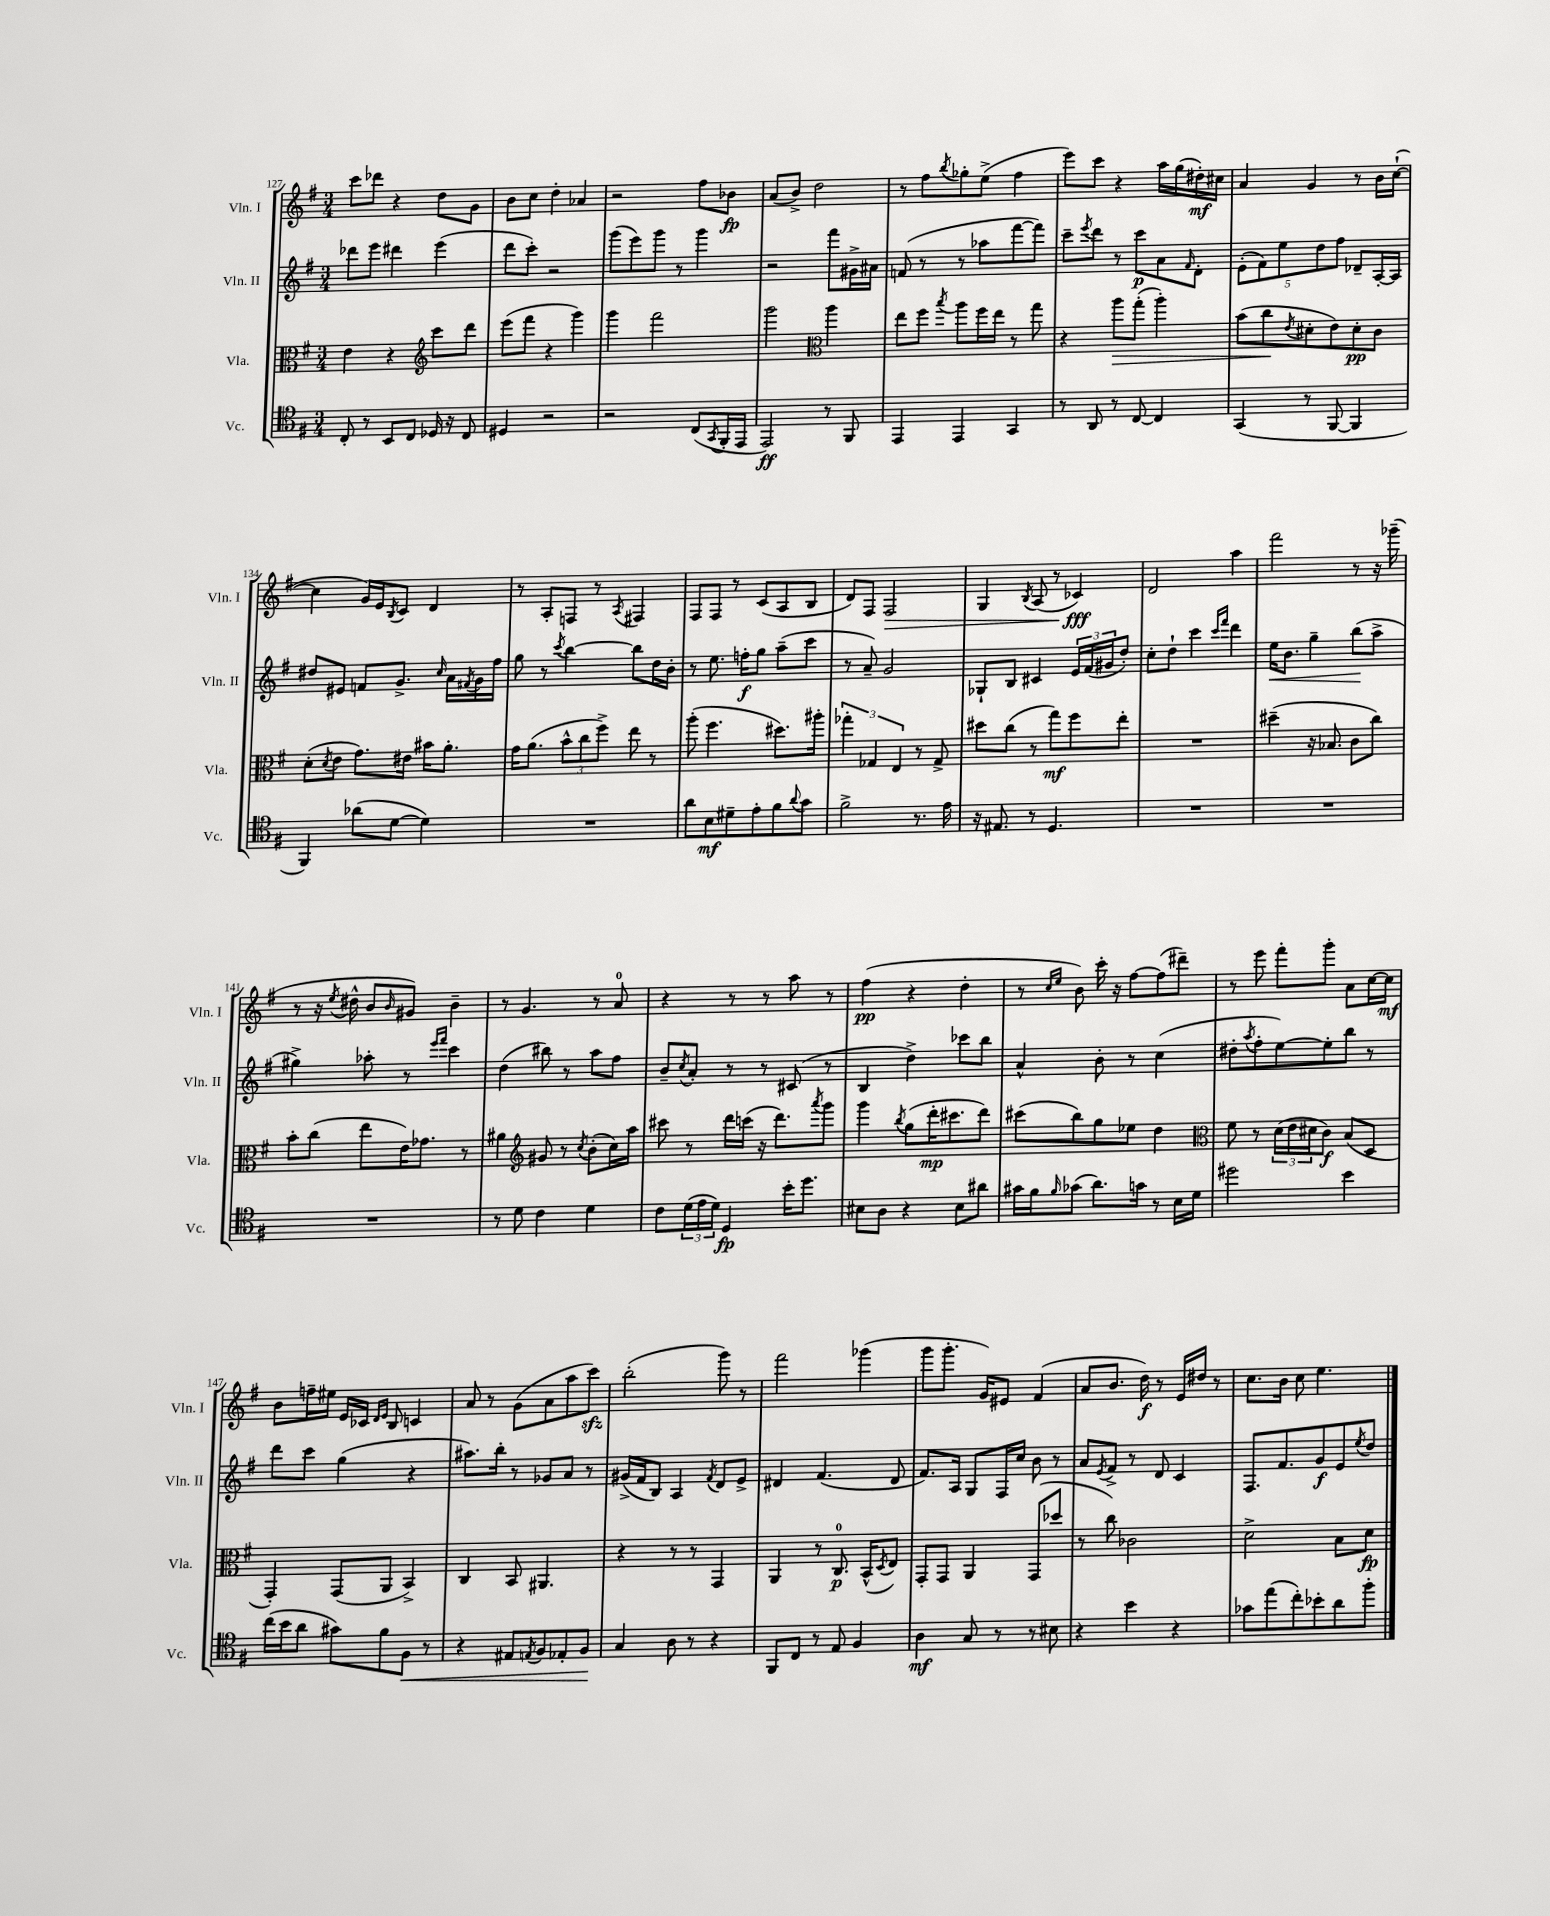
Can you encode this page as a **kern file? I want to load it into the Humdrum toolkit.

**kern	**dynam	**kern	**dynam	**kern	**dynam	**kern	**dynam
*part4	*part4	*part3	*part3	*part2	*part2	*part1	*part1
*staff4	*staff4	*staff3	*staff3	*staff2	*staff2	*staff1	*staff1
*I"Vc.	*	*I"Vla.	*	*I"Vln. II	*	*I"Vln. I	*
*I'Vc.	*	*I'Vla.	*	*I'Vln. II	*	*I'Vln. I	*
*clefC4	*	*clefC3	*	*clefG2	*	*clefG2	*
*k[f#]	*	*k[f#]	*	*k[f#]	*	*k[f#]	*
*M3/4	*	*M3/4	*	*M3/4	*	*M3/4	*
=127	=127	=127	=127	=127	=127	=127	=127
8C'/	.	4e\	.	8ddd-X\L	.	8ccc\L	.
8r	.	.	.	8eee\J	.	8ddd-X\J	.
8BB/L	.	4r	.	4ddd#X\	.	4r	.
8C/J	.	.	.	.	.	.	.
*	*	*clefG2	*	*	*	*	*
16D-X/	.	8ccc\L	.	(4eee\	.	8dd\L	.
16r	.	.	.	.	.	.	.
8C/	.	8ddd\J	.	.	.	8g\J	.
=128	=128	=128	=128	=128	=128	=128	=128
4D#X/	.	(8eee\L	.	8ddd\L	.	8b\L	.
.	.	8fff#\J	.	8ccc'\J)	.	8cc\J	.
2r	.	4r	.	2r	.	4dd'\	.
.	.	4ggg\)	.	.	.	4a-X/	.
=129	=129	=129	=129	=129	=129	=129	=129
2r	.	4ggg\	.	(8ggg\L	.	2r	.
.	.	.	.	8eee\)	.	.	.
.	.	2fff#\	.	8ggg\J	.	.	.
.	.	.	.	8r	.	.	.
(8C/L	.	.	.	4ggg\	.	8ff#\L	.
8qGG/	.	.	.	.	.	.	.
16FF#'/L	.	.	.	.	.	8b-X\J	fp
16EE/JJ	.	.	.	.	.	.	.
=130	=130	=130	=130	=130	=130	=130	=130
2EE/)	ff	2ggg\	.	2r	.	(8a/L	.
.	.	.	.	.	.	8b^/J)	.
.	.	.	.	.	.	2dd\	.
*	*	*clefC3	*	*	*	*	*
8r	.	4aa\	.	8fff#\L	.	.	.
8FF#/	.	.	.	16g#X^\L	.	.	.
.	.	.	.	16a#X\JJ	.	.	.
=131	=131	=131	=131	=131	=131	=131	=131
4EE/	.	8ee\L	.	(8fn/	.	8r	.
.	.	8ff#\J	.	8r	.	8ff#\L	.
.	.	8qbb/	.	.	.	8qbb/	.
4EE/	.	8aa\L	.	8r	.	8gg-X'\	.
.	.	16ff#\L	.	8aa-X\L	.	(8ee^\J	.
.	.	16ee\JJ	.	.	.	.	.
4GG/	.	8r	.	[8fff#\	.	4ff#\	.
.	.	8gg\	.	8fff#\J])	.	.	.
=132	=132	=132	=132	=132	=132	=132	=132
8r	.	4r	.	8ccc~\L	.	8eee\L)	.
.	.	.	.	8qeee/	.	.	.
8AA/	.	.	.	8ddd\J	.	8ccc\J	.
!	!	!	!LO:HP:b	!	!	!	!
8r	.	8aa\L	>	8r	.	4r	.
[8C/	.	(8gg'\J	.	8ccc\L	p	.	.
4C/]	.	4aa'\)	.	8a\	.	16aa\LL	.
.	.	.	.	.	.	(16gg\	.
.	.	.	.	16qqf#/	.	.	.
.	.	.	.	8d'\J	.	16dd#X'\)	mf
.	.	.	.	.	.	16cc#X\JJ	.
=133	=133	=133	=133	=133	=133	=133	=133
(4GG/	.	(8b\L	.	(10e'\L	.	4a/	.
.	.	.	.	10f#\)	.	.	.
.	.	8cc\	.	.	.	.	.
.	.	.	.	10ee\	.	.	.
.	.	8qe/	.	.	.	.	.
8r	.	8d#X'\	]	.	.	4g/	.
.	.	.	.	10dd\	.	.	.
[8FF#/	.	8e\)	.	.	.	.	.
.	.	.	.	10ff#\J	.	.	.
4FF#/]	.	8d#'\	pp	8d-X~/L	.	8r	.
.	.	8c\J	.	[16A'/L	.	16b\LL	.
.	.	.	.	16A/JJ]	.	([16cc`\JJ	.
!!LO:LB:g=z
=134	=134	=134	=134	=134	=134	=134	=134
4FF#/)	.	(8d'\L	.	8dd#X/L	.	4cc\]	.
.	.	8qd/	.	.	.	.	.
.	.	8e\J	.	8e#X/J	.	.	.
(8a-X\L	.	8.g\L)	.	8fn/L	.	16g/LL)	.
.	.	.	.	.	.	16e/J	.
.	.	.	.	.	.	8qB/	.
[8d\J	.	.	.	8.g^/J	.	8c/J	.
.	.	16e#X\Jk	.	.	.	.	.
4d\])	.	16b#X\KL	.	.	.	4d/	.
.	.	.	.	16qqcc/	.	.	.
.	.	8.a'\J	.	16a\LL	.	.	.
.	.	.	.	8qf#X/	.	.	.
.	.	.	.	16g\	.	.	.
.	.	.	.	16ff#\JJ	.	.	.
=135	=135	=135	=135	=135	=135	=135	=135
2.r	.	16g\KL	.	8gg\	.	8r	.
.	.	(8.a\J	.	.	.	.	.
.	.	.	.	8r	.	8A'/L	.
.	.	.	.	8qccc/	.	.	.
.	.	12b^^\L	.	[4bb\	.	8Fn/J	.
.	.	12cc\	.	.	.	.	.
.	.	.	.	.	.	8r	.
.	.	12ff#^\J)	.	.	.	.	.
.	.	.	.	.	.	8qA/	.
.	.	8ee\	.	8bb\L]	.	4F#X/	.
.	.	8r	.	16dd\L	.	.	.
.	.	.	.	16b'\JJ	.	.	.
=136	=136	=136	=136	=136	=136	=136	=136
8a\L	.	(8aa'\	.	8r	.	8F#/L	.
8B\	mf	4.ff#\	.	8.ee\	.	8F#/J	.
8d#X~\	.	.	.	.	.	8r	.
.	.	.	.	16ffn'\KL	f	.	.
8e'\	.	.	.	8gg\J	.	(8c/L	.
8f#\	.	8.dd#X\L)	.	(8aa~\L	.	8A/	.
8qqa/	.	.	.	.	.	.	.
8g\J	.	.	.	8ccc\J	.	8B/J	.
.	.	16aa#X'\Jk	.	.	.	.	.
=137	=137	=137	=137	=137	=137	=137	=137
2f#^\	.	6gg-X'\	.	8r	.	8d/L)	.
.	.	.	.	8a~/)	.	8F#/J	.
.	.	6G-X/	.	.	.	.	.
!	!	!	!	!	!	!	!LO:HP:b
.	.	.	.	2g/	.	2F#/	>
.	.	6E/	.	.	.	.	.
8.r	.	8r	.	.	.	.	.
.	.	8G-^/	.	.	.	.	.
16e\	.	.	.	.	.	.	.
=138	=138	=138	=138	=138	=138	=138	=138
16r	.	8dd#X\L	.	8G-X`/L	.	4G/	.
8.E#X/	.	.	.	.	.	.	.
.	.	(8cc\J	.	8B/J	.	.	.
.	.	.	.	.	.	8qB/	.
8r	.	8r	.	4c#X/	.	(8A/	.
4.D/	.	8gg\L)	mf	.	.	8r	.
.	.	8ff#\	.	24e/LL	.	4c-X/)	fff
.	.	.	.	(24f#/	.	.	.
.	.	.	.	24g#X/J	.	.	.
.	.	8ee'\J	.	8dd'/J)	.	.	.
.	.	.	.	.	.	.	]
=139	=139	=139	=139	=139	=139	=139	=139
2.r	.	2.r	.	8cc'\L	.	2d/	.
.	.	.	.	8dd`\J	.	.	.
.	.	.	.	4ccc\	.	.	.
.	.	.	.	16qqccc/LL	.	.	.
.	.	.	.	16qqfff#/JJ	.	.	.
.	.	.	.	4ddd\	.	4aa\	.
=140	=140	=140	=140	=140	=140	=140	=140
!	!	!	!	!	!LO:HP:b	!	!
2.r	.	(4dd#X~\	.	16ee\KL	<	2fff#\	.
.	.	.	.	8.b\J	.	.	.
.	.	16r	.	4gg~\	.	.	.
.	.	8.B-X/	.	.	.	.	.
.	.	8c\L	.	(8bb\L	.	8r	.
.	.	8cc\J)	.	8aa^\J	[	16r	.
.	.	.	.	.	.	(16ggg-X~\	.
!!LO:LB:g=z
=141	=141	=141	=141	=141	=141	=141	=141
2.r	.	8b'\L	.	4gg#X^\)	.	8r	.
.	.	(8cc\J	.	.	.	16r	.
.	.	.	.	.	.	8qee/	.
.	.	.	.	.	.	16dd#X^^\	.
.	.	8ee\L	.	8aa-X'\	.	8b/L	.
.	.	.	.	.	.	16qqb/	.
.	.	16e\K)	.	8r	.	8g#X/J)	.
.	.	8.g-X\J	.	.	.	.	.
.	.	.	.	16qqeee/LL	.	.	.
.	.	.	.	16qqfff#/JJ	.	.	.
.	.	.	.	4ccc\	.	4b~\	.
.	.	8r	.	.	.	.	.
=142	=142	=142	=142	=142	=142	=142	=142
8r	.	4a#X\	.	(4dd\	.	8r	.
8d\	.	.	.	.	.	4.g/	.
*	*	*clefG2	*	*	*	*	*
4c\	.	8g#X/	.	8bb#X\)	.	.	.
.	.	8r	.	8r	.	.	.
.	.	8qcc/	.	.	.	.	.
4d\	.	(8b'\L	.	8aa\L	.	8r	.
.	.	16cc\L)	.	8ff#\J	.	8a/	.
.	.	16aa\JJ	.	.	.	.	.
=143	=143	=143	=143	=143	=143	=143	=143
8c\L	.	8ccc#X\	.	8b~/L	.	4r	.
.	.	.	.	8qcc/	.	.	.
(24d\L	.	8r	.	8a'/J	.	.	.
24e\	.	.	.	.	.	.	.
24d\JJ)	.	.	.	.	.	.	.
4D/	fp	16ddd\LL	.	8r	.	8r	.
.	.	(16cccn\JJ	.	.	.	.	.
.	.	16r	.	8r	.	8r	.
.	.	8.ddd\L)	.	.	.	.	.
16b'\KL	.	.	.	(8c#X/	.	8aa\	.
8.dd\J	.	.	.	.	.	.	.
.	.	8qaaa/	.	.	.	.	.
.	.	8ggg\J	.	8r	.	8r	.
=144	=144	=144	=144	=144	=144	=144	=144
8B#X\L	.	4ggg\	.	4B/	.	(4ff#\	pp
8A\J	.	.	.	.	.	.	.
.	.	8qbb/	.	.	.	.	.
4r	.	(8gg\L	.	4dd^\)	.	4r	.
.	.	16ddd'\K	mp	.	.	.	.
.	.	8.ccc#X\	.	.	.	.	.
8B#\L	.	.	.	8ccc-X\L	.	4dd'\	.
8a#X\J	.	8ddd\J)	.	8bb\J	.	.	.
=145	=145	=145	=145	=145	=145	=145	=145
16g#X\LL	.	(8ccc#X\L	.	4a^^/	.	8r	.
16f#\J	.	.	.	.	.	.	.
.	.	.	.	.	.	16qqcc/LL	.
16qqf#/	.	.	.	.	.	16qqee/JJ	.
(8g-X\J	.	8bb\)	.	.	.	8b\)	.
8.a\L)	.	8gg\	.	8b'\	.	16ccc'\	.
.	.	.	.	.	.	16r	.
.	.	8ee-X\J	.	8r	.	[8ff#\L	.
16gn\Jk	.	.	.	.	.	.	.
8r	.	4dd\	.	(4cc\	.	(8ff#\]	.
16B\LL	.	.	.	.	.	8ddd#X~\J)	.
16d\JJ	.	.	.	.	.	.	.
=146	=146	=146	=146	=146	=146	=146	=146
*	*	*clefC3	*	*	*	*	*
2dd#X\	.	8f#\	.	8dd#X'\L	.	8r	.
.	.	.	.	8qaa/	.	.	.
.	.	8r	.	8ff#'\	.	8eee\	.
.	.	(24d\LL	.	[8ee\)	.	8fff#'\L	.
.	.	24e\	.	.	.	.	.
.	.	24d#X\J	.	.	.	.	.
.	.	8c\J)	f	8ee'\]	.	8ggg'\J	.
4b\	.	(8B/L	.	8bb\J	.	8a\L	.
.	.	8D/J	.	8r	.	[16cc\L	.
.	.	.	.	.	.	16cc\JJ]	mf
!!LO:LB:g=z
=147	=147	=147	=147	=147	=147	=147	=147
(16cc\LL	.	4GG'/)	.	8ddd\L	.	8b\L	.
16b\J	.	.	.	.	.	.	.
8a\J	.	.	.	8ccc\J	.	16ffn~\L	.
.	.	.	.	.	.	16ee#X\JJ	.
8g#X\L)	.	(8GG/L	.	(4gg\	.	16e/LL	.
.	.	.	.	.	.	16c-X/JJ	.
.	.	.	.	.	.	16qqd/LL	.
.	.	.	.	.	.	16qqe/JJ	.
8f#\	.	8AA/J	.	.	.	8B/	.
!	!LO:HP:b	!	!	!	!	!	!
8F#\J	<	4BB^/)	.	4r	.	4cn/	.
8r	.	.	.	.	.	.	.
=148	=148	=148	=148	=148	=148	=148	=148
4r	.	4C/	.	8.aa#X\L)	.	8a/	.
.	.	.	.	.	.	8r	.
.	.	.	.	16bb'\Jk	.	.	.
8E#X/L	.	8BB/	.	8r	.	(8g\L	.
8qEn/	.	.	.	.	.	.	.
8F#/	.	4.AA#X/	.	8g-X/L	.	8a\	.
8E-X'/	.	.	.	8a/J	.	8aa\	.
8F#/J	.	.	.	8r	.	8ccczz\J)	.
.	[	.	.	.	.	.	.
=149	=149	=149	=149	=149	=149	=149	=149
4G/	.	4r	.	(16g#X^/LL	.	(2bb'\	.
.	.	.	.	16f#/J	.	.	.
.	.	.	.	8B/J)	.	.	.
8A\	.	8r	.	4A/	.	.	.
8r	.	8r	.	.	.	.	.
.	.	.	.	8qf#/	.	.	.
4r	.	4GG/	.	8d/L	.	8ggg\)	.
.	.	.	.	8e^/J	.	8r	.
=150	=150	=150	=150	=150	=150	=150	=150
8FF#/L	.	4AA/	.	4d#X/	.	2fff#\	.
8C/J	.	.	.	.	.	.	.
8r	.	8r	.	(4.f#/	.	.	.
8E/	.	8.C/	p	.	.	.	.
4F#/	.	.	.	.	.	(4ggg-X\	.
.	.	(16BB^^/KL	.	.	.	.	.
.	.	8qD/	.	.	.	.	.
.	.	8E/J)	.	8d#/	.	.	.
=151	=151	=151	=151	=151	=151	=151	=151
4A\	mf	8GG'/L	.	8.f#/L)	.	8ggg\L	.
.	.	8GG/J	.	.	.	8.ggg'\J	.
.	.	.	.	16A/Jk	.	.	.
8G/	.	4AA/	.	8G/L	.	.	.
.	.	.	.	.	.	16g/KL)	.
8r	.	.	.	16F#/L	.	8e#X/J	.
.	.	.	.	16cc/JJ	.	.	.
8r	.	(8GG/L	.	8b\	.	(4f#/	.
8B#X\	.	8dd-X/J	.	8r	.	.	.
=152	=152	=152	=152	=152	=152	=152	=152
4r	.	8r	.	8a/L	.	8a/L	.
.	.	.	.	8qe/	.	.	.
.	.	8cc\)	.	8f#^/J	.	8.b/J	.
4b\	.	2c-X\	.	8r	.	.	.
.	.	.	.	.	.	16dd\)	f
.	.	.	.	8d/	.	8r	.
4r	.	.	.	4c/	.	16e/LL	.
.	.	.	.	.	.	16dd#X/JJ	.
.	.	.	.	.	.	8r	.
=153	=153	=153	=153	=153	=153	=153	=153
8g-X\L	.	2d^\	.	8.F#/L	.	8.cc\L	.
(8ee\	.	.	.	.	.	.	.
.	.	.	.	8.f#/	.	16b\Jk	.
8cc'\)	.	.	.	.	.	8cc\	.
8b-X'\	.	.	.	8g/	f	4.ee\	.
8a\	.	8B\L	.	8e/	.	.	.
.	.	.	.	8qee/	.	.	.
8ff#'\J	.	8d\J	fp	8dd/J	.	.	.
==	==	==	==	==	==	==	==
*-	*-	*-	*-	*-	*-	*-	*-
